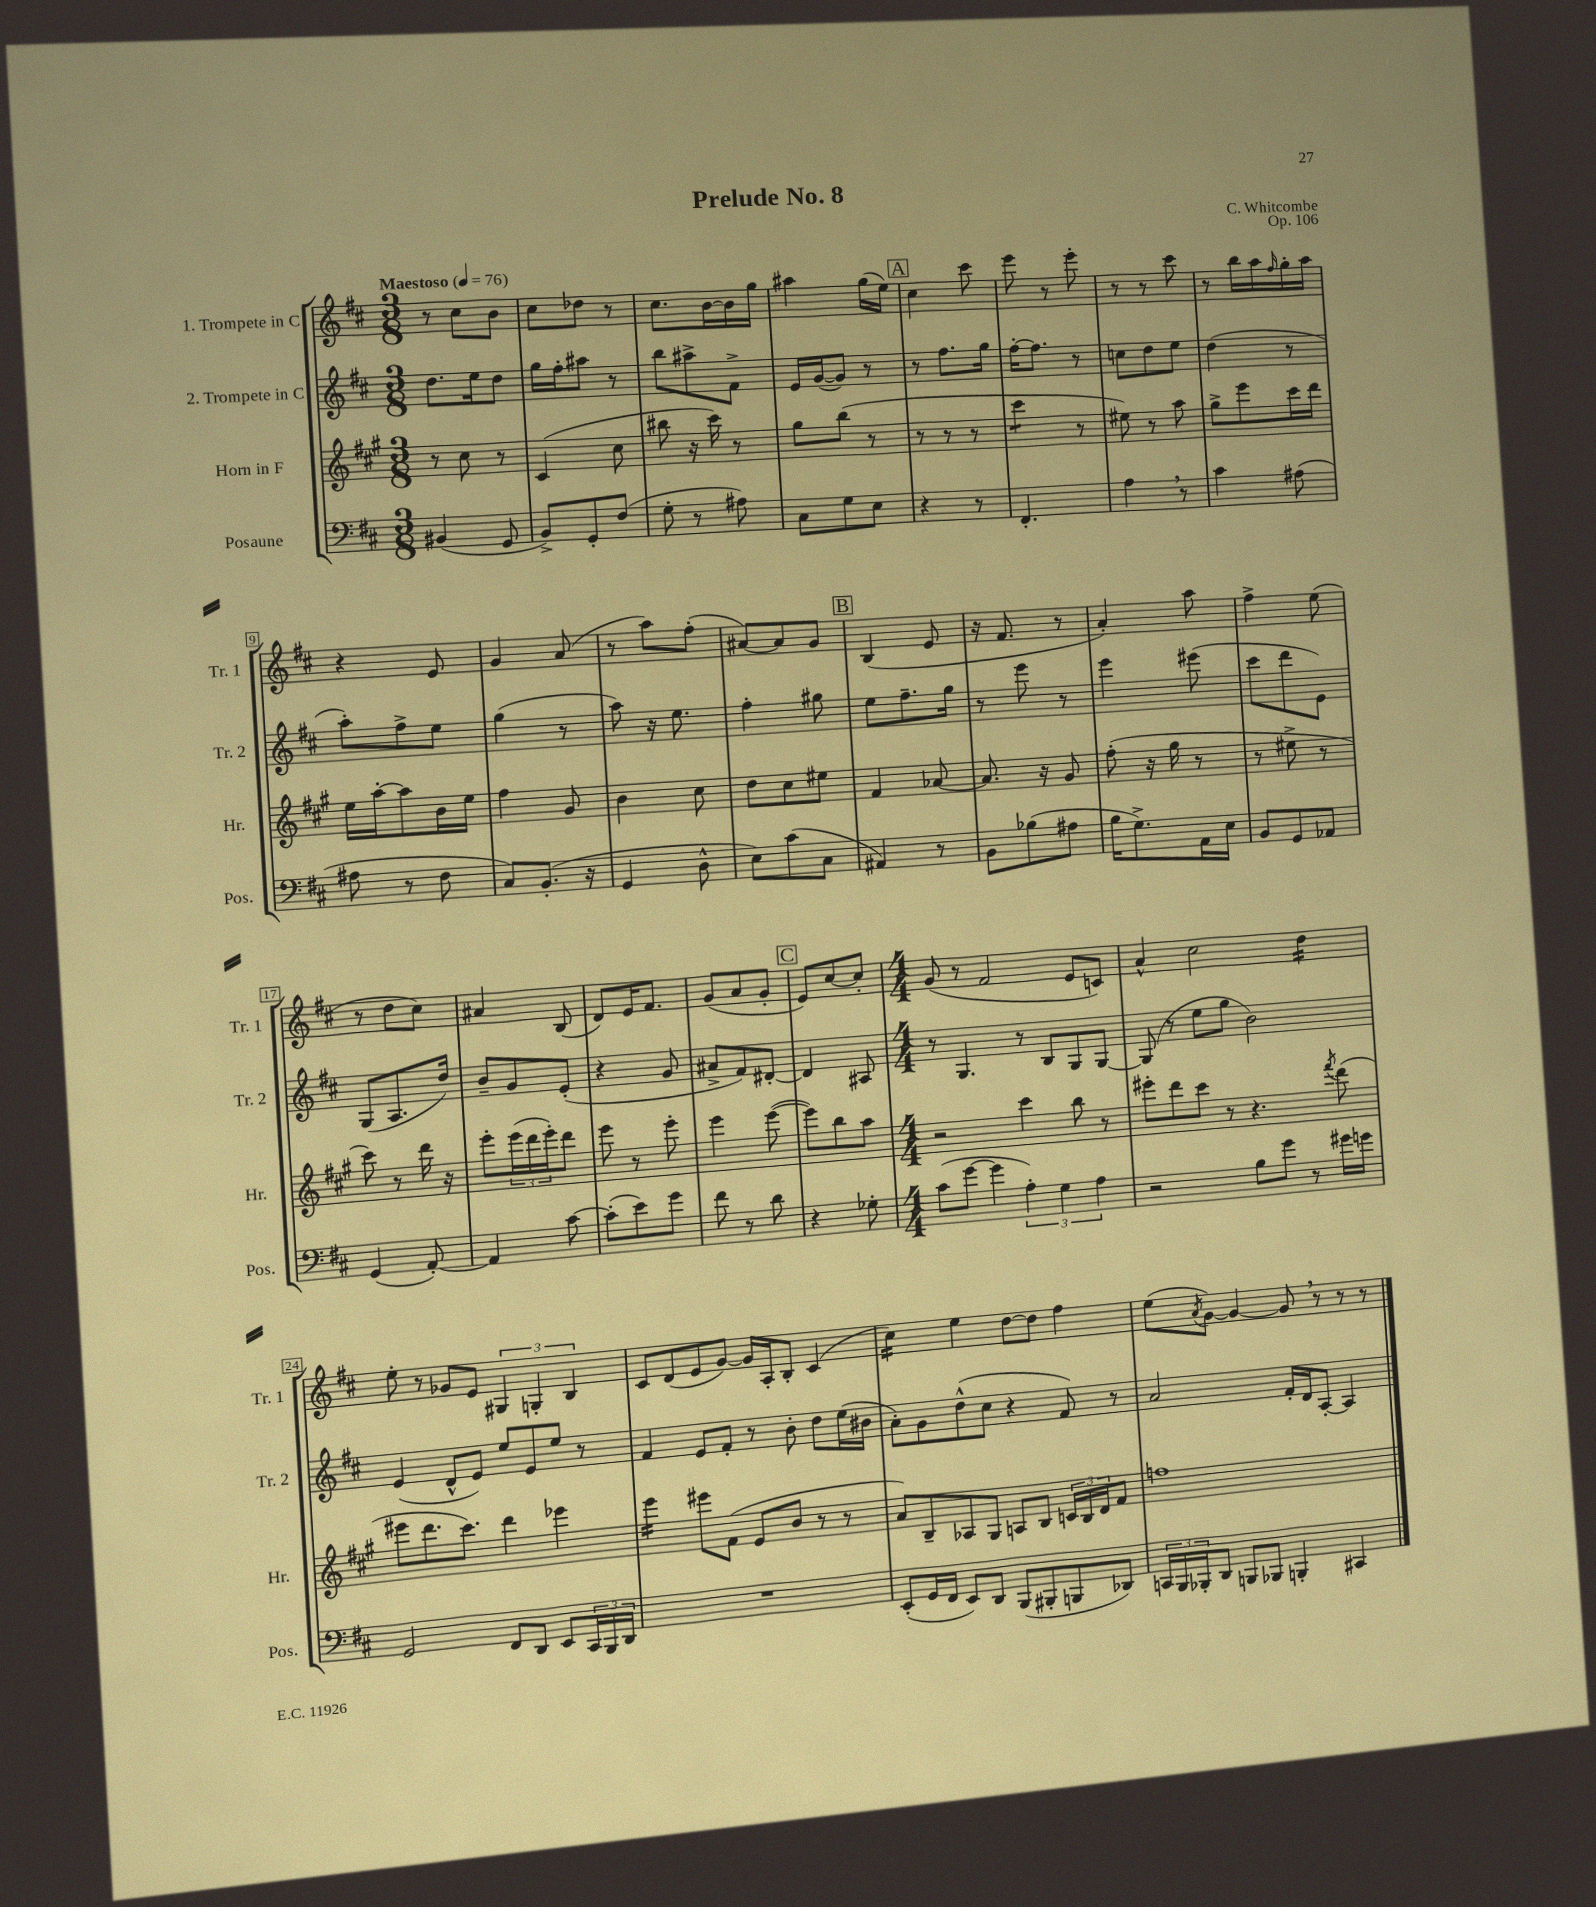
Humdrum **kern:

**kern	**kern	**kern	**kern
*staff4	*staff3	*staff2	*staff1
*clefF4	*clefG2	*clefG2	*clefG2
*k[f#c#]	*k[f#c#g#]	*k[f#c#]	*k[f#c#]
*M3/8	*M3/8	*M3/8	*M3/8
*MM76	*MM76	*MM76	*MM76
(4BB#/	8r	8.dd\L	8r
.	8cc#\	.	8cc#\L
.	.	16ee\k	.
8GG/	8r	8dd\J	8b\J
=	=	=	=
8BB^/L)	(4c#/	16gg\LL	8cc#\L
.	.	16ff#'\J	.
8GG'/	.	8aa#\J	8dd-\J
(8F#/J	8cc#\	8r	8r
=	=	=	=
8G'\	8bb#\	8bb\L	8.cc#\L
8r	16r	8aa#^\	.
.	16ccc#\)	.	[16b\L
8A#\)	8r	8f#^\J	16b\]
.	.	.	16gg\JJ
=	=	=	=
8C#\L	8gg#\L	16e/LL	4aa#\
.	.	([16g/J	.
8G\	(8bb\J	8g/]J)	.
8E\J	8r	8r	(16gg\LL
.	.	.	16ee\JJ)
=	=	=	=
4r	8r	8r	4cc#\
.	8r	8.ff#\L	.
8r	8r	.	8ccc#\
.	.	16gg\Jk	.
=	=	=	=
4.FF#'/	4ccc#\	[16ff#'\LK	8eee\
.	.	8.ff#\]J	.
.	.	.	8r
.	8r	8r	8eee'\
=	=	=	=
4A\	8ee#\)	8cc\L	8r
.	8r	8dd\	8r
8r	8aa\	8ee\J	8ccc#\
=	=	=	=
4c#\	8gg#^\L	(4dd\	8r
.	8eee\	.	16bb\LL
.	.	.	16aa\
.	.	.	16qqff#/
(8A#\	16ccc#\L	8r	16gg'\
.	16ddd\JJ	.	16aa\JJ
=	=	=	=
8A#\	16ee\LL	8aa'\L)	4r
.	[16aa'\J	.	.
8r	8aa\]	8ff#^\	.
8F#\	16b\L	8ee\J	8e/
.	16ee\JJ	.	.
=	=	=	=
8C#/L)	4ff#\	(4gg\	4g/
(8.BB'/J	.	.	.
.	8g#/	8r	(8a/
16r	.	.	.
=	=	=	=
4GG/	4b\	8aa\)	8r
.	.	16r	8aa\L)
.	.	8.ee\	.
8D^^\	8cc#\	.	(8ff#'\J
=	=	=	=
8E\L)	8dd\L	4ff#'\	[8a#/L)
(8c#\	8cc#\	.	8a#/]
8C#\J	8ee#\J	8gg#\	8g/J
=	=	=	=
4AA#/)	4f#/	8ee\L	(4B/
.	.	8.ff#~\	.
8r	[8a-/	.	8e/
.	.	16gg\Jk	.
=	=	=	=
8BB\L	8.a-/]	8r	16r
.	.	.	8.f#/
(8B-\	.	8eee\	.
.	16r	.	.
8A#\J	8g#/	8r	8r
=	=	=	=
16B\LK	(8ff#'\	4eee\	4a'/)
8.G^\)	.	.	.
.	16r	.	.
.	16gg#\	.	.
16AA\L	8r	(8eee#\	8aa\
16E\JJ	.	.	.
=	=	=	=
8BB/L	8r	8ccc#\L	4ff#^\
8GG/	8ee#^\	8ddd\	.
8AA-/J	8r	8e\J)	(8ee\
=	=	=	=
(4GG/	8ccc#\)	(8G/L	8r
.	8r	8.A/	8dd\L
[8AA'/)	16ddd\	.	8cc#\J)
.	16r	16dd/Jk)	.
=	=	=	=
4AA/]	8eee'\L	8b~/L	4a#/
.	(24eee\L	8g/	.
.	24ddd\	.	.
.	24eee'\J)	.	.
[8c#\	8ddd\J	(8e'/J	(8B/
=	=	=	=
(8c#'\]L	8eee\	4r	8d/L)
8e\)	8r	.	16e/K
.	.	.	8.f#/J
8g\J	8eee'\	8g/	.
=	=	=	=
8f#\	4eee\	8a#^/L	(8g/L
8r	.	8f#/)	8a/
8d\	([8eee\	[8d#'/J	8g'/J
=	=	=	=
4r	8eee\]L)	4d#/]	8e/L)
.	8bb\	.	[8cc#/
8G-'\	8aa\J	8A#/	8cc#'/]J
=	=	=	=
*M4/4	*M4/4	*M4/4	*M4/4
(8c#\L	2r	8r	(8g/
[8g\J	.	4.G/	8r
4g\]	.	.	2f#/
6A'\)	4ccc#\	8r	.
.	.	8B/L	.
6G\	.	.	.
.	8bb\	8G/	8e/L
6A\	.	.	.
.	8r	[8G/J	8c/J)
=	=	=	=
2r	8eee#'\L	(8G/]	4a^^/
.	8ddd\	8r	.
.	8ccc#\J	8ee\L	2cc#\
.	8r	8gg\J	.
8B\L	4.r	2b\)	.
8g\J	.	.	.
8r	.	.	4dd\
.	8qfff#/	.	.
16g#\LL	(8ddd\	.	.
16g\JJ	.	.	.
=	=	=	=
2GG/	8eee#\L	(4e/	8ee'\
.	8.ddd\	.	8r
.	.	8d^^/L	8g-/L
.	8.ccc#\J)	.	.
.	.	8e/J)	8e/J
8FF#/L	4ddd\	8ee/L	6G#/
8DD/J	.	8e/	.
.	.	.	6G'/
8EE/L	4eee-\	8ee/J	.
.	.	.	6B/
24CC#/L	.	8r	.
24BBB/	.	.	.
24DD/JJ	.	.	.
=	=	=	=
1r	4eee\	4f#/	8c#/L
.	.	.	(8d/
.	8eee#\L	8e/L	8e/
.	(8f#\J	8f#'/J	[8g/J)
.	8e/L	8r	16g/]LL
.	.	.	16A'/J
.	8b/J	8b'\	8B'/J
.	8r	8dd\L	(4c#/
.	8r	(16ee\L	.
.	.	16b#\JJ	.
=	=	=	=
(8EE'/L	8a/L)	8a'\L)	4cc#\)
16GG/L	8B~/	8g\	.
16FF#/JJ	.	.	.
8EE/L)	8A-/	(8dd^^\	4ee\
8DD/J	8G#/J	8cc#\J	.
(8BBB/L	8A/L	4r	[8dd\L
8BBB#'/	8B/J	.	8dd\]J
8BBB/	24c/LL	8f#/)	4ff#\
.	24B/	.	.
.	24d/J	.	.
8DD-/J)	8f#/J	8r	.
=	=	=	=
24CC/LL	1ff	2a/	(8ee\L
24BBB/	.	.	.
24BBB-'/J	.	.	.
.	.	.	8qa/
8DD/J	.	.	[8g\J)
8BBB/L	.	.	4g/_
8BBB-/J	.	.	.
4BBB'/	.	16f#'/LL	8g/]
.	.	16d/J	.
.	.	[8A'/J	8r
4CC#/	.	4A/]	8r
.	.	.	8r
==	==	==	==
*-	*-	*-	*-
